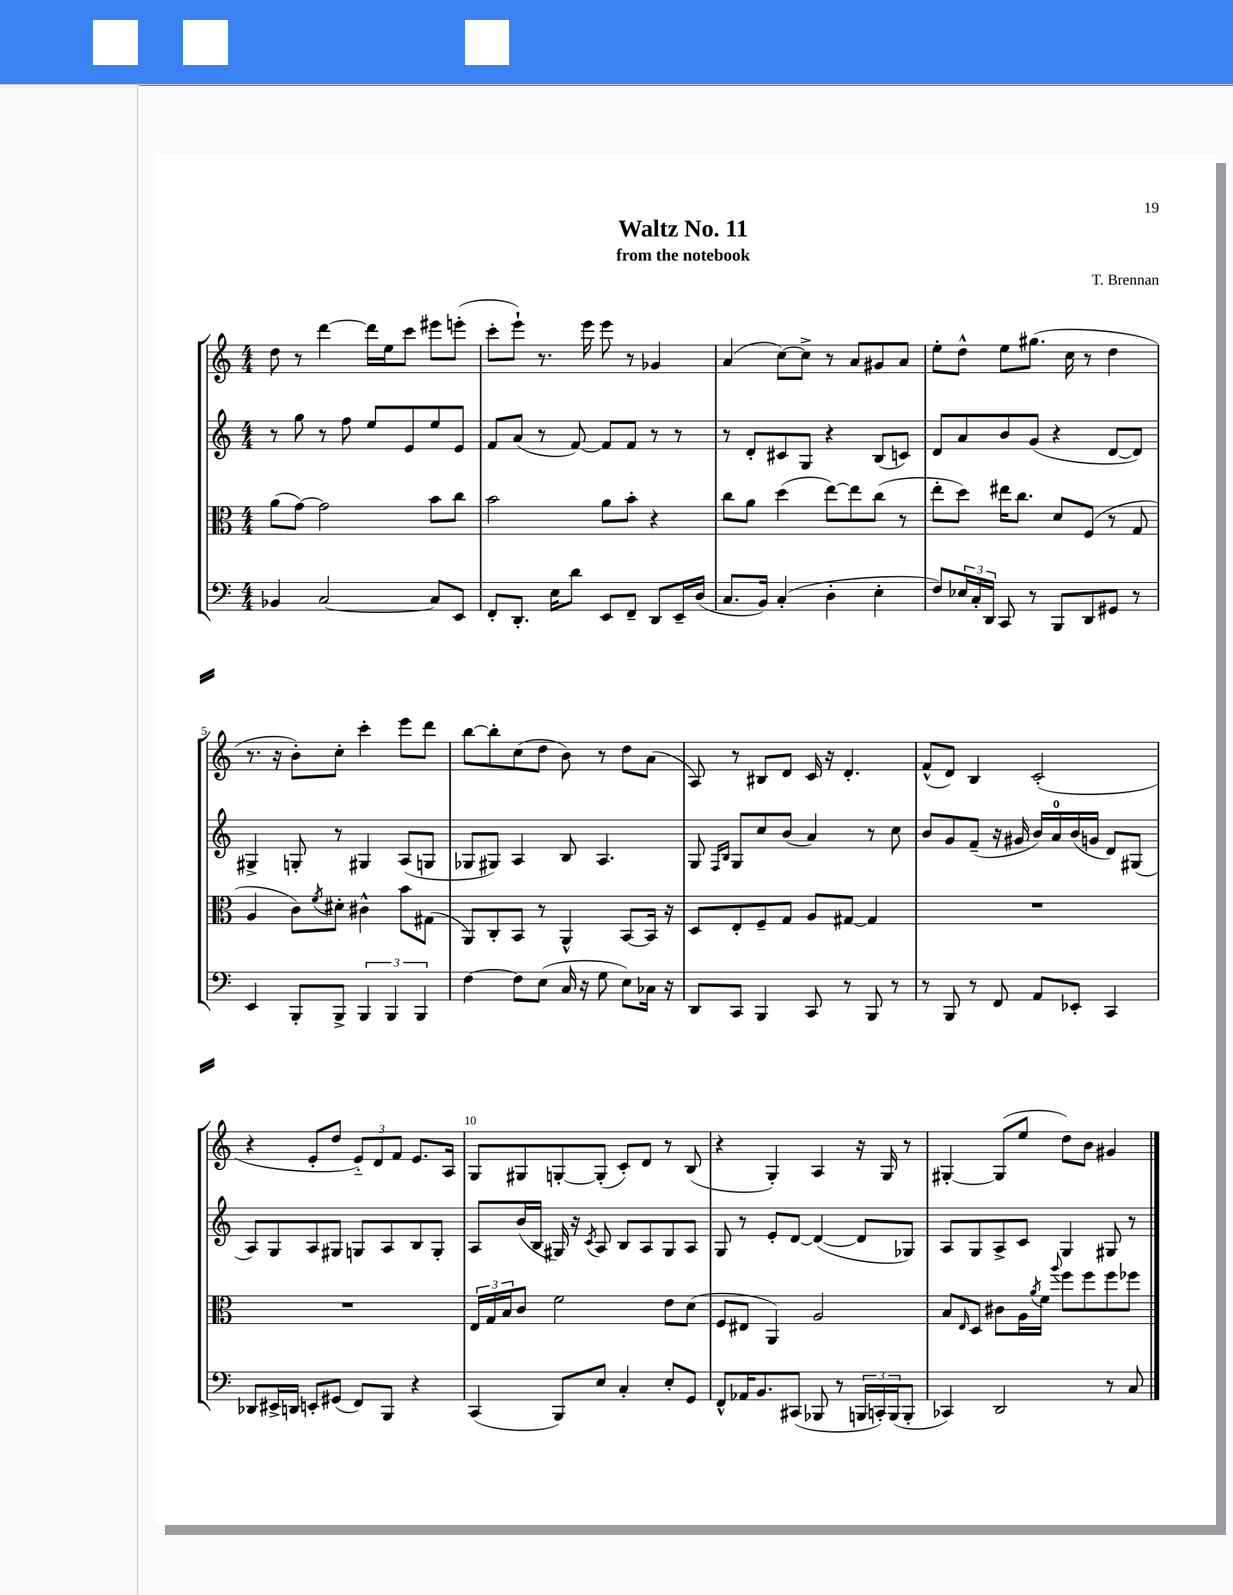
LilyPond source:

\header { title = "Waltz No. 11" composer = "T. Brennan" subtitle = "from the notebook" }
<<
\new StaffGroup <<
\new Staff = "s0" {
    \clef treble \key c \major \numericTimeSignature \time 4/4
    d''8 r8 d'''4~ d'''16 e''16 c'''8 eis'''8 e'''8-.( |
    c'''8-. e'''8-!) r8. e'''16 e'''8 r8 ges'4 |
    a'4( c''8~) c''8-> r8 a'8 gis'8 a'8 |
    e''8-. d''8-^ e''8 gis''8.( c''16 r8 d''4 |
    r8. r16 b'8-.) c''8-. c'''4-. e'''8 d'''8 |
    b''8~ b''8-. c''8( d''8 b'8) r8 d''8 a'8( |
    a8) r8 bis8 d'8 c'16 r16 d'4.-. |
    f'8-^( d'8) b4 c'2-.( |
    r4 e'8-. d''8 \tuplet 3/2 { e'8-_) d'8 f'8 } e'8. a16 |
    g8 gis8 g8~-. g8-.( c'8-.) d'8 r8 b8( |
    r4 g4-.) a4 r16 g16 r8 |
    gis4~-. gis8( e''8 d''8) b'8 gis'4 \bar "|." |
}
\new Staff = "s1" {
    \clef treble \key c \major \numericTimeSignature \time 4/4
    r8 g''8 r8 f''8 e''8 e'8 e''8 e'8 |
    f'8 a'8( r8 f'8~) f'8 f'8 r8 r8 |
    r8 d'8-. cis'8 g8 r4 b8( c'8) |
    d'8 a'8 b'8 g'8( r4 d'8~ d'8) |
    gis4-> g8-. r8 gis4 a8( g8 |
    ges8 gis8) a4 b8 a4. |
    g8 \grace { f16 b16 } g8 c''8 b'8( a'4) r8 c''8 |
    b'8 g'8 f'8--( r16 gis'16 b'16) a'16-0 b'16( g'16 d'8) gis8( |
    a8) g8 a8 gis8 g8 a8 b8 g8-. |
    a8 b'16( b16 gis16) r16 \acciaccatura { c'8 } a8 b8 a8 gis8 a8 |
    g8 r8 e'8-. d'8~ d'4~( d'8 ges8) |
    a8 g8 a8-> c'8 g4 gis8 r8 \bar "|." |
}
\new Staff = "s2" {
    \clef alto \key c \major \numericTimeSignature \time 4/4
    a'8( g'8~) g'2 b'8 c''8 |
    b'2 a'8 b'8-. r4 |
    c''8 a'8 d''4( e''8~) e''8 c''8( r8 |
    e''8-. d''8) eis''16 c''8. d'8 f8( r8 g8 |
    a4 c'8) \acciaccatura { f'8 } dis'8-. cis'4-^ b'8 gis8( |
    a,8) c8-. b,8 r8 a,4-^ b,8~ b,16 r16 |
    d8 e8-. f8-- g8 a8 gis8~ gis4 |
    R1 |
    R1 |
    \tuplet 3/2 { e16 g16 b16 } c'8 f'2 e'8 d'8( |
    f8 eis8 a,4) a2 |
    b8 \grace { e16 } d8 cis'8 a16 \acciaccatura { a'8 } f'16 \appoggiatura { a''8 } f''8 f''8 f''8 fes''8 \bar "|." |
}
\new Staff = "s3" {
    \clef bass \key c \major \numericTimeSignature \time 4/4
    bes,4 c2~ c8 e,8 |
    f,8-. d,8.-. e16 d'8 e,8 f,8-- d,8 e,16-- d16( |
    c8. b,16) c4-.( d4-. e4-. |
    f8) \tuplet 3/2 { ees16 c16-. d,16 } c,8 r8 b,,8 d,8 gis,8 r8 |
    e,4 b,,8-. b,,8-> \tuplet 3/2 { b,,4 b,,4 b,,4 } |
    f4~ f8 e8( c16 r16 g8 e8) ces16 r16 |
    d,8 c,8 b,,4 c,8 r8 b,,8 r8 |
    r8 b,,8 r8 f,8 a,8 ees,8-. c,4 |
    des,8 eis,16-> d,16 e,8-. gis,8( f,8) b,,8 r4 |
    c,4( b,,8) e8 c4-. e8-. g,8 |
    f,8-^ aes,16 b,8. cis,8( bes,,8 r8 \tuplet 3/2 { b,,16 c,16-.) b,,16( } b,,8-. |
    ces,4) d,2 r8 c8 \bar "|." |
}
>>
>>
\layout { \context { \Score \override BarNumber.break-visibility = ##(#f #t #t) barNumberVisibility = #(every-nth-bar-number-visible 5) } }
